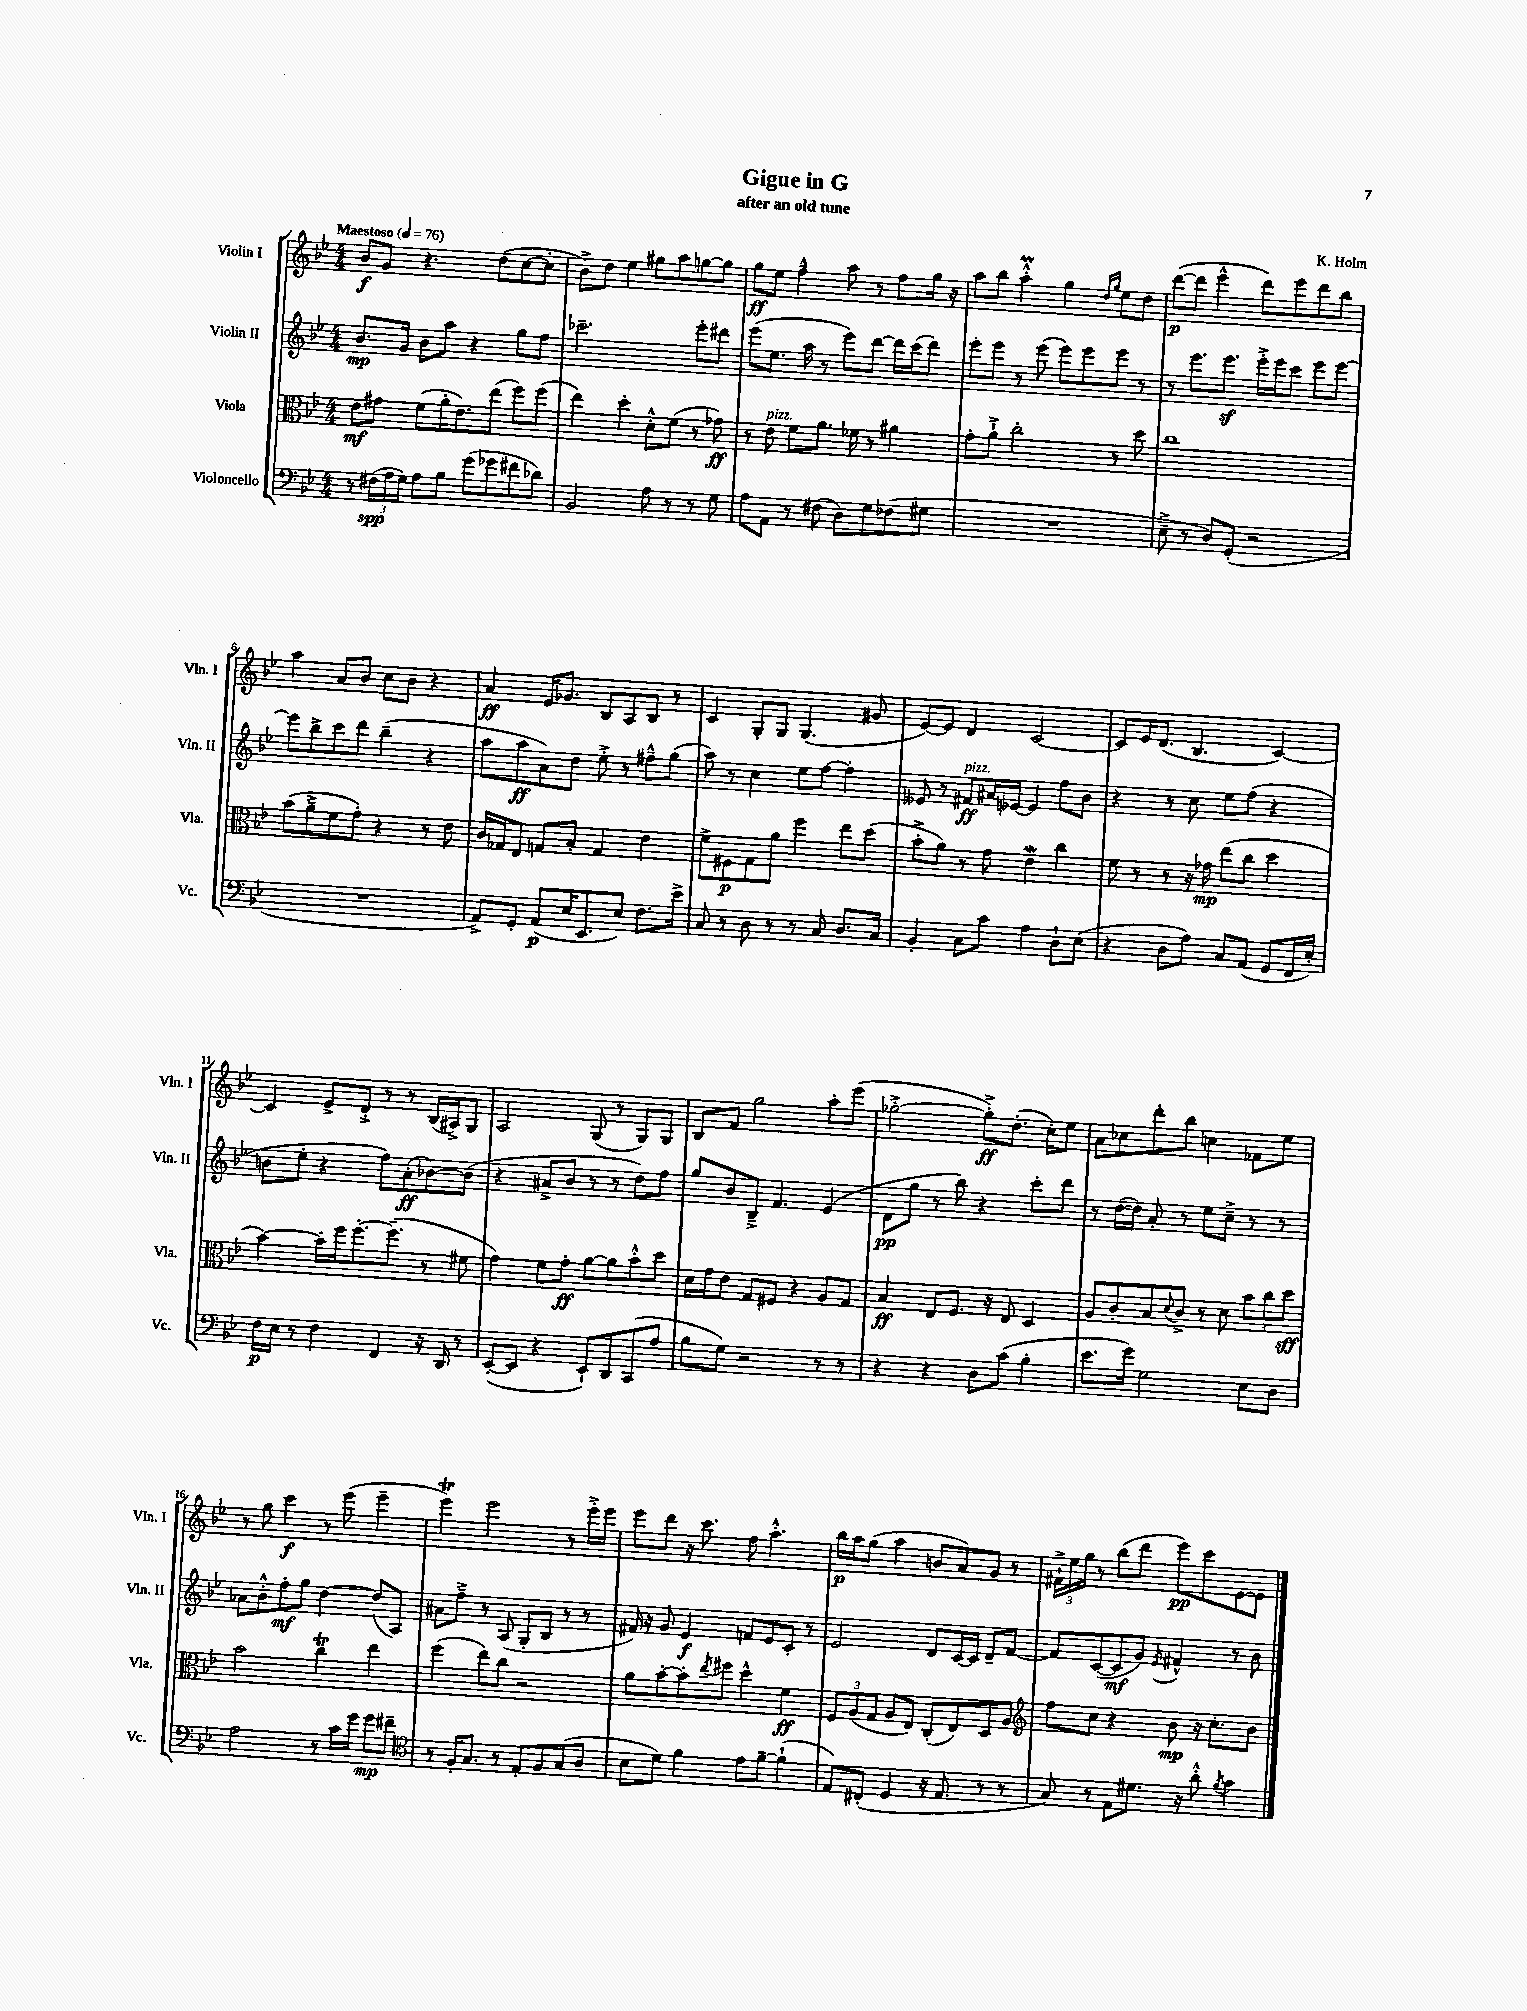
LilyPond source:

\header { title = "Gigue in G" composer = "K. Holm" subtitle = "after an old tune" }
<<
\new StaffGroup <<
\new Staff = "s0" \with { instrumentName = "Violin I" shortInstrumentName = "Vln. I" } {
    \clef treble \key bes \major \numericTimeSignature \time 4/4 \tempo "Maestoso" 4 = 76
    bes'8\f g'8 r4. d''8( c''8~ c''8-. |
    bes'8->) d''8 ees''4 gis''8 a''8 g''8~ g''8 |
    g''8\ff ees''8 f''4---^ a''8 r8 f''8 g''16 r16 |
    a''8 bes''8 a''4-.-^\prall g''4 \grace { d''16 g''16 } ees''8 d''8 |
    d'''8~\p( d'''8 ees'''4-^ d'''8) ees'''8 d'''8 bes''8 |
    a''4 a'8 bes'8 c''8 bes'8 r4 |
    a'4\ff ees'16 ges'8. bes8 a8 bes8 r8 |
    c'4 g8-. g8 g4.( gis'8 |
    ees'8~) ees'8 d'4 c'2~ |
    c'8 ees'16 d'8.( bes4. c'4~) |
    c'4 ees'8-> d'8-.-> r8 r8 bes16( ais16->) g8 |
    a2 g8( r8 g8) g8 |
    bes8 f'8 g''2 a''8-. ees'''8( |
    ges''2~-.-> ges''8-.->\ff) d''8.-.( c''16-.) ees''8 |
    a'8 ces''8 d'''8-. bes''8 c''4 fes'8 ees''8 |
    r8 g''8 c'''4\f r8 ees'''8( ees'''4-- |
    ees'''4\trill) ees'''2 r8 ees'''16-.-> ees'''16 |
    ees'''8 d'''8 r16 c'''8. f''8 a''4.-.-^ |
    bes''16\p a''16 g''8( a''4 b'8 a'8) g'8 r8 |
    \tuplet 3/2 { fis'16-!-> ees''16 g''16 } r8 bes''8( d'''8 ees'''8\pp) c'''8 ees'8~ ees'8 \bar "|." |
}
\new Staff = "s1" \with { instrumentName = "Violin II" shortInstrumentName = "Vln. II" } {
    \clef treble \key bes \major \numericTimeSignature \time 4/4
    bes'8.\mp g'16 bes'8 a''8 r4 g''8 f''8 |
    ces'''2.-- ees'''8-. dis'''8 |
    ees'''8( ees''8. a''16 r8 ees'''8) d'''8~ d'''16 c'''16( d'''8) |
    ees'''8-. ees'''8 r8 ees'''8( ees'''8) ees'''8 ees'''8 r8 |
    r8 ees'''8. ees'''8.\sf ees'''16-.-> ees'''16 c'''8 ees'''8 ees'''8~ |
    ees'''8 bes''8-> c'''8 d'''8 bes''4--( r4 |
    a''8 a''8\ff a'8) d''8 ees''8-.-> r8 fis''8---^ g''8( |
    a''8) r8 c''4 ees''8 f''8~ f''4-. |
    eeses'8 r8 fis'8\ff^\markup { \italic "pizz." } ais'16 ees'16~ ees'4 f''8 bes'8 |
    r4 r8 c''8 ees''8 f''8( r4 |
    b'8 ees''8-. r4 f''8) a'8-.\ff( bes'8~) bes'8( |
    r4 ais'8-> bes'8 r8 r8 d''8) f''8 |
    g''8 bes'8 bes8---> f'4. ees'4( |
    d'8\pp g''8 r8 bes''8) r4 c'''8-. d'''8 |
    r8 d''16~( d''16) a'8-. r8 ees''8 c''8---> r8 r8 |
    aes'8 bes'8-.-^ f''8-.\mf g''8 d''4~ d''8( a8) |
    ais'8 f''8---> r8 a8( g8-. bes8 r8 r8 |
    fis'16) r16 g'8 ees'4\f f'8 ees'8 c'8-. r8 |
    ees'2 d'8 c'16~ c'16 d'8-- f'8~ |
    f'8 c'8~( c'8\mf g'8) \acciaccatura { ees'8 } fis'4-^ r8 bes'8 \bar "|." |
}
\new Staff = "s2" \with { instrumentName = "Viola" shortInstrumentName = "Vla." } {
    \clef alto \key bes \major \numericTimeSignature \time 4/4
    ees'8\mf gis'8 f'8( a'16-. ees'8.) ees''8( f''8) f''8( |
    ees''4) d''4-. d'8-.-^ f'8( r8 ges'8\ff) |
    r8 ees'8^\markup { \italic "pizz." } f'8 a'8. fes'16 r8 ais'4 |
    g'8-. a'8-!-> c''2-. r8 d''8 |
    c''1 |
    bes'8( a'8---> f'8 g'8-.) r4 r8 ees'8 |
    c'16 ges16 ees8 g8 bes8-. g4 ees'4 |
    f'8-> fis8\p g8 a'8 f''4 ees''8 d''8( |
    bes'8-.-> a'8) r8 g'8 ees'4\mordent c''4 |
    f'8 r8 r8 r16 ges'16\mp ees''8( c''8 d''4 |
    bes'4~) bes'16-. f''16 f''8.~-. f''8.--( r8 fis'8 |
    g'4) f'8 g'8-.\ff a'8~ a'8 bes'8-.-^ d''8 |
    d'16 g'16 ees'8 g8 fis8 r4 a8 g8 |
    bes4\ff ees8 f8. r16 ees8 d4 |
    a8 c'8-. bes8 \appoggiatura { d'8 } c'8-> r8 d'8 \tuplet 3/2 { bes'8 c''8 d''8\sff } |
    bes'2 c''4\trill ees''4 |
    f''4( ees''8) c''8 r2 |
    a'8 bes'8~-. bes'8-. \acciaccatura { ees''8 } fis''8 d''4-^ f'4\ff |
    \tuplet 3/2 { f8 a8( g8 } a8 ees8) c8-.( ees8) d8 a8 |
    \clef treble f''8 c''8 r4 bes'8\mp r16 c''8.-. bes'8 \bar "|." |
}
\new Staff = "s3" \with { instrumentName = "Violoncello" shortInstrumentName = "Vc." } {
    \clef bass \key bes \major \numericTimeSignature \time 4/4
    r8 \tuplet 3/2 { fis16\spp( a16 g16) } a8 bes8 g'8( ges'8 fis'8 des'8) |
    bes,2 a8 r8 r8 g8 |
    a8 a,8 r8 fis8( d8) g8 fes8( gis8 |
    R1 |
    ees8---> r8 d8) g,8-.( r2 |
    R1 |
    a,8->) g,8-. a,8\p( ees16 ees,8. ees8) f8. ees'16-> |
    c8 r8 d8 r8 r8 c8 d8. c16 |
    bes,4-. c8 c'8 a4 d8-! ees8( |
    r4 d8 a8) c8 a,8( g,8 f,16 ees16-.) |
    f16\p ees16 r8 f4 f,4 r16 d,16 r8 |
    ees,8~-.( ees,8 r4 ees,8-!) d,8 c,8( a8 |
    bes8 g8) r2 r8 r8 |
    r4 r4 d8 c'8( bes4-. |
    ees'8. g'16) g2 ees8 d8 |
    a2 r8 c'16 g'16 g'8\mp fis'8-- |
    \clef tenor r8 f16-. g8. r8 ees8-. f8 g8( a8 |
    bes8 d'8) f'4 ees'8 f'8~-- f'4-!( |
    ees8) cis8-.( d4 r16 ees8. r8 r8 |
    g8) r8 ees8 dis'8. r16 a'8-.-^ \acciaccatura { f'8 } g'4 \bar "|." |
}
>>
>>
